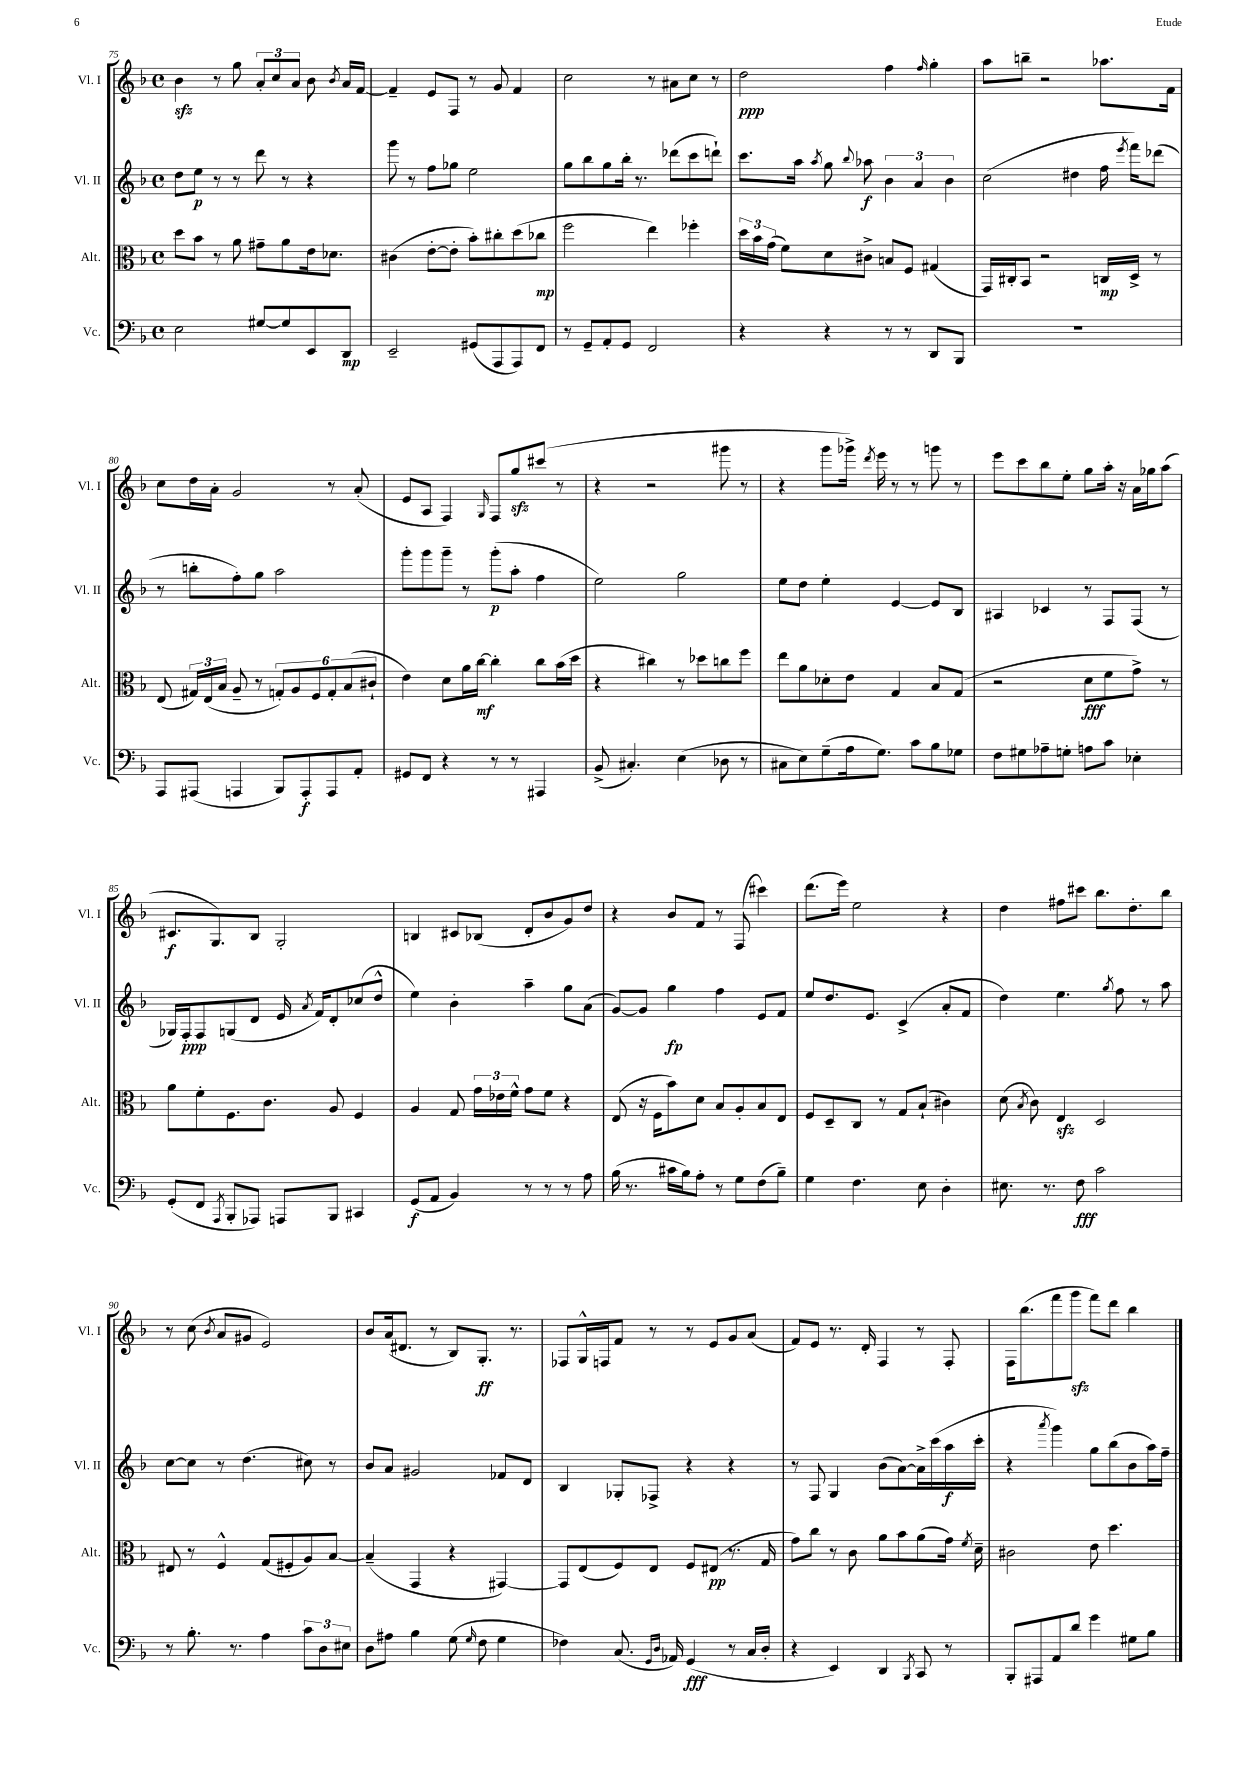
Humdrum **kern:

**kern	**kern	**kern	**kern
*staff4	*staff3	*staff2	*staff1
*clefF4	*clefC3	*clefG2	*clefG2
*k[b-]	*k[b-]	*k[b-]	*k[b-]
*M4/4	*M4/4	*M4/4	*M4/4
*met(c)	*met(c)	*met(c)	*met(c)
2E	8dd	8dd	4b-
.	8b-	8ee	.
.	8r	8r	8r
.	8a	8r	8gg
[8G#	8g#~	8ddd	12a'
.	.	.	12cc
8G#]	8a	8r	.
.	.	.	12a
8EE	16e	4r	8b-
.	8.d-	.	.
.	.	.	8qb-
8DD	.	.	16a
.	.	.	[16f
=	=	=	=
2EE~	(4c#	8ggg	4f~]
.	.	8r	.
.	[8e'	8ff	8e
.	8e']	8gg-	8F
(8GG#	8b-')	2ee	8r
8AAA	8cc#'	.	8g
8AAA)	(8dd	.	4f
8FF	8cc-	.	.
=	=	=	=
8r	2ff	8gg	2cc
8GG~	.	8bb-	.
8AA'	.	8gg	.
8GG	.	16bb-'	.
.	.	8.r	.
2FF	4ee)	.	8r
.	.	(8ddd-	8a#
.	4ff-'	8ccc	8cc
.	.	8ddd`)	8r
=	=	=	=
4r	24dd	8.ccc	2dd
.	24b-	.	.
.	(24g	.	.
.	8f)	.	.
.	.	16aa	.
.	.	8qaa	.
4r	8d	8gg	.
.	.	8qqbb-	.
.	8c#^	8aa-	.
8r	8B	6b-	4ff
8r	8F	.	.
.	.	6a	.
.	.	.	16qqff
8DD	(4G#	.	4gg'
.	.	6b-	.
8BBB-	.	.	.
=	=	=	=
1r	16GG)	(2cc	8aa
.	16C#'	.	.
.	8BB-	.	8bb~
.	2r	.	2r
.	.	4dd#	.
.	16C	16ff	8.aa-
.	.	8qeee	.
.	16D^	16fff)	.
.	8r	(8ddd-	.
.	.	.	16f
=	=	=	=
8AAA	(8E	8r	8cc
(8AAA#	24G#)	8bb'	16dd
.	(24E	.	.
.	.	.	16a'
.	24B-	.	.
4AAA	8A~	8ff')	2g
.	8r	8gg	.
8BBB-)	12G')	2aa	.
.	12A	.	.
8AAA'	.	.	.
.	12F	.	.
8AAA	12G'	.	8r
.	(12B-	.	.
8AA'	.	.	(8a'
.	12c#`	.	.
=	=	=	=
8GG#	4e)	8ggg'	8e
8FF	.	8ggg	8A
4r	8d	8ggg~	4F)
.	16a	8r	.
.	[16cc	.	.
.	.	.	16qqG
8r	4cc']	(8ggg'	8F
8r	.	8aa'	8gg
4AAA#	8cc	4ff	(8ccc#
.	(16b-	.	8r
.	16dd	.	.
=	=	=	=
(8BB-^	4r	2ee)	4r
4.C#')	.	.	.
.	4cc#)	.	2r
(4E	8r	2gg	.
.	8dd-	.	.
8D-	8cc	.	8ggg#
8r	8ff	.	8r
=	=	=	=
8C#	8ee	8ee	4r
8E)	8a	8dd	.
(8G~	8d-'	4ee'	8ggg
16A	8e	.	16ggg-^)
.	.	.	8qddd
8.G)	.	.	16eee
.	4G	[4e	8r
8c	.	.	8r
8B-	8B-	8e]	8ggg
8G-	(8G	8B-	8r
=	=	=	=
8F	2r	4A#	8eee
8G#	.	.	8ccc
8A-~	.	4c-	8bb-
8G'	.	.	8ee'
8A	8d	8r	8gg
8c	8f	8F	16aa'
.	.	.	16r
4E-'	8g^)	(8F	16a
.	.	.	16gg-
.	8r	8r	(8aa
=	=	=	=
(8GG'	8a	16G-)	8.c#
.	.	16F'	.
8FF	8f'	8F	.
.	.	.	8.G)
8qAAA	.	.	.
8BBB-'	8.F	(8G	.
8AAA-)	.	8d	8B-
.	8.c	.	.
8AAA	.	16e	2G'
.	.	8qa	.
.	.	16f)	.
8BBB-	8A	8d'	.
4CC#	4F	(8cc-	.
.	.	8dd^^	.
=	=	=	=
(8GG	4A	4ee)	4B
8AA	.	.	.
4BB-)	8G	4b-'	8c#
.	24g	.	(8B-
.	24e-	.	.
.	24f^^	.	.
8r	8g	4aa~	8d'
8r	8f	.	8b-
8r	4r	8gg	8g)
8A	.	(8a	8dd
=	=	=	=
(16B-	(8E	[8g)	4r
8.r	.	.	.
.	16r	8g]	.
.	16F	.	.
16c#	8b-)	4gg	8b-
16B-)	.	.	.
8A'	8d	.	8f
8r	8B-	4ff	8r
8G	8A'	.	(8F
(8F	8B-	8e	4ccc#)
8B-~)	8E	8f	.
=	=	=	=
4G	8F	8ee	(8.ddd
.	8D~	8.dd	.
.	.	.	16eee)
4.F	8C	.	2ee
.	.	8.e	.
.	8r	.	.
.	8G	(4c^	.
8E	(8B-`	.	.
4D'	4c#)	8a'	4r
.	.	8f	.
=	=	=	=
8.E#	(8d	4dd)	4dd
.	8qB-	.	.
.	8c)	.	.
8.r	.	.	.
.	4E	4.ee	8ff#
8F	.	.	8ccc#
2c	2D	.	8.bb-
.	.	8qgg	.
.	.	8ff	.
.	.	.	8.dd'
.	.	8r	.
.	.	8aa	8bb-
=	=	=	=
8r	8E#	[8cc	8r
8.B-'	8r	8cc]	(8cc
.	.	.	8qb-
.	4F^^	8r	8a
8.r	.	.	.
.	.	(4.dd	8g#
4A	(8G	.	2e)
.	8F#'	.	.
12c	8A)	8cc#)	.
12D	.	.	.
.	[8B-	8r	.
12E#	.	.	.
=	=	=	=
8D	(4B-~]	8b-	8b-
8A#	.	8a	(16a
.	.	.	8.d#
4B-	4GG	2g#	.
.	.	.	8r
(8G	4r	.	8B-)
16qqG	.	.	.
8F	.	.	8.G'
4G	[4GG#)	8f-	.
.	.	.	8.r
.	.	8d	.
=	=	=	=
4F-)	8GG#]	4B-	8F-
.	(8E	.	16G^^
.	.	.	16F
(8.C	8F)	8G-'	8f
.	8E	8F-^	8r
16qqGG	.	.	.
16qqD	.	.	.
16AA-)	.	.	.
(4GG	8F	4r	8r
.	(8E#	.	8e
8r	8.r	4r	8g
16C	.	.	(8a
16D'	16G	.	.
=	=	=	=
4r	8g)	8r	8f)
.	8cc	8F	8e
4EE)	8r	4G	8.r
.	8c	.	.
.	.	.	16d'
4DD	8a	(8b-	4F
.	8b-	[8a)	.
8qBBB-	.	.	.
8CC	(8a	16a^]	8r
.	.	(16ccc	.
8r	16g)	16aa	8F'
.	8qf	.	.
.	16d~	16ccc'	.
=	=	=	=
8BBB-'	2c#	4r	16F
.	.	.	(8.bb-
8AAA#	.	.	.
.	.	8qaaa	.
8AA	.	4ggg)	8fff
8d	.	.	8ggg
4g	8e	8gg	8fff)
.	4.dd	(8bb-	8ddd
8G#	.	8b-	4bb-
8B-	.	16aa)	.
.	.	16ff~	.
==	==	==	==
*-	*-	*-	*-
